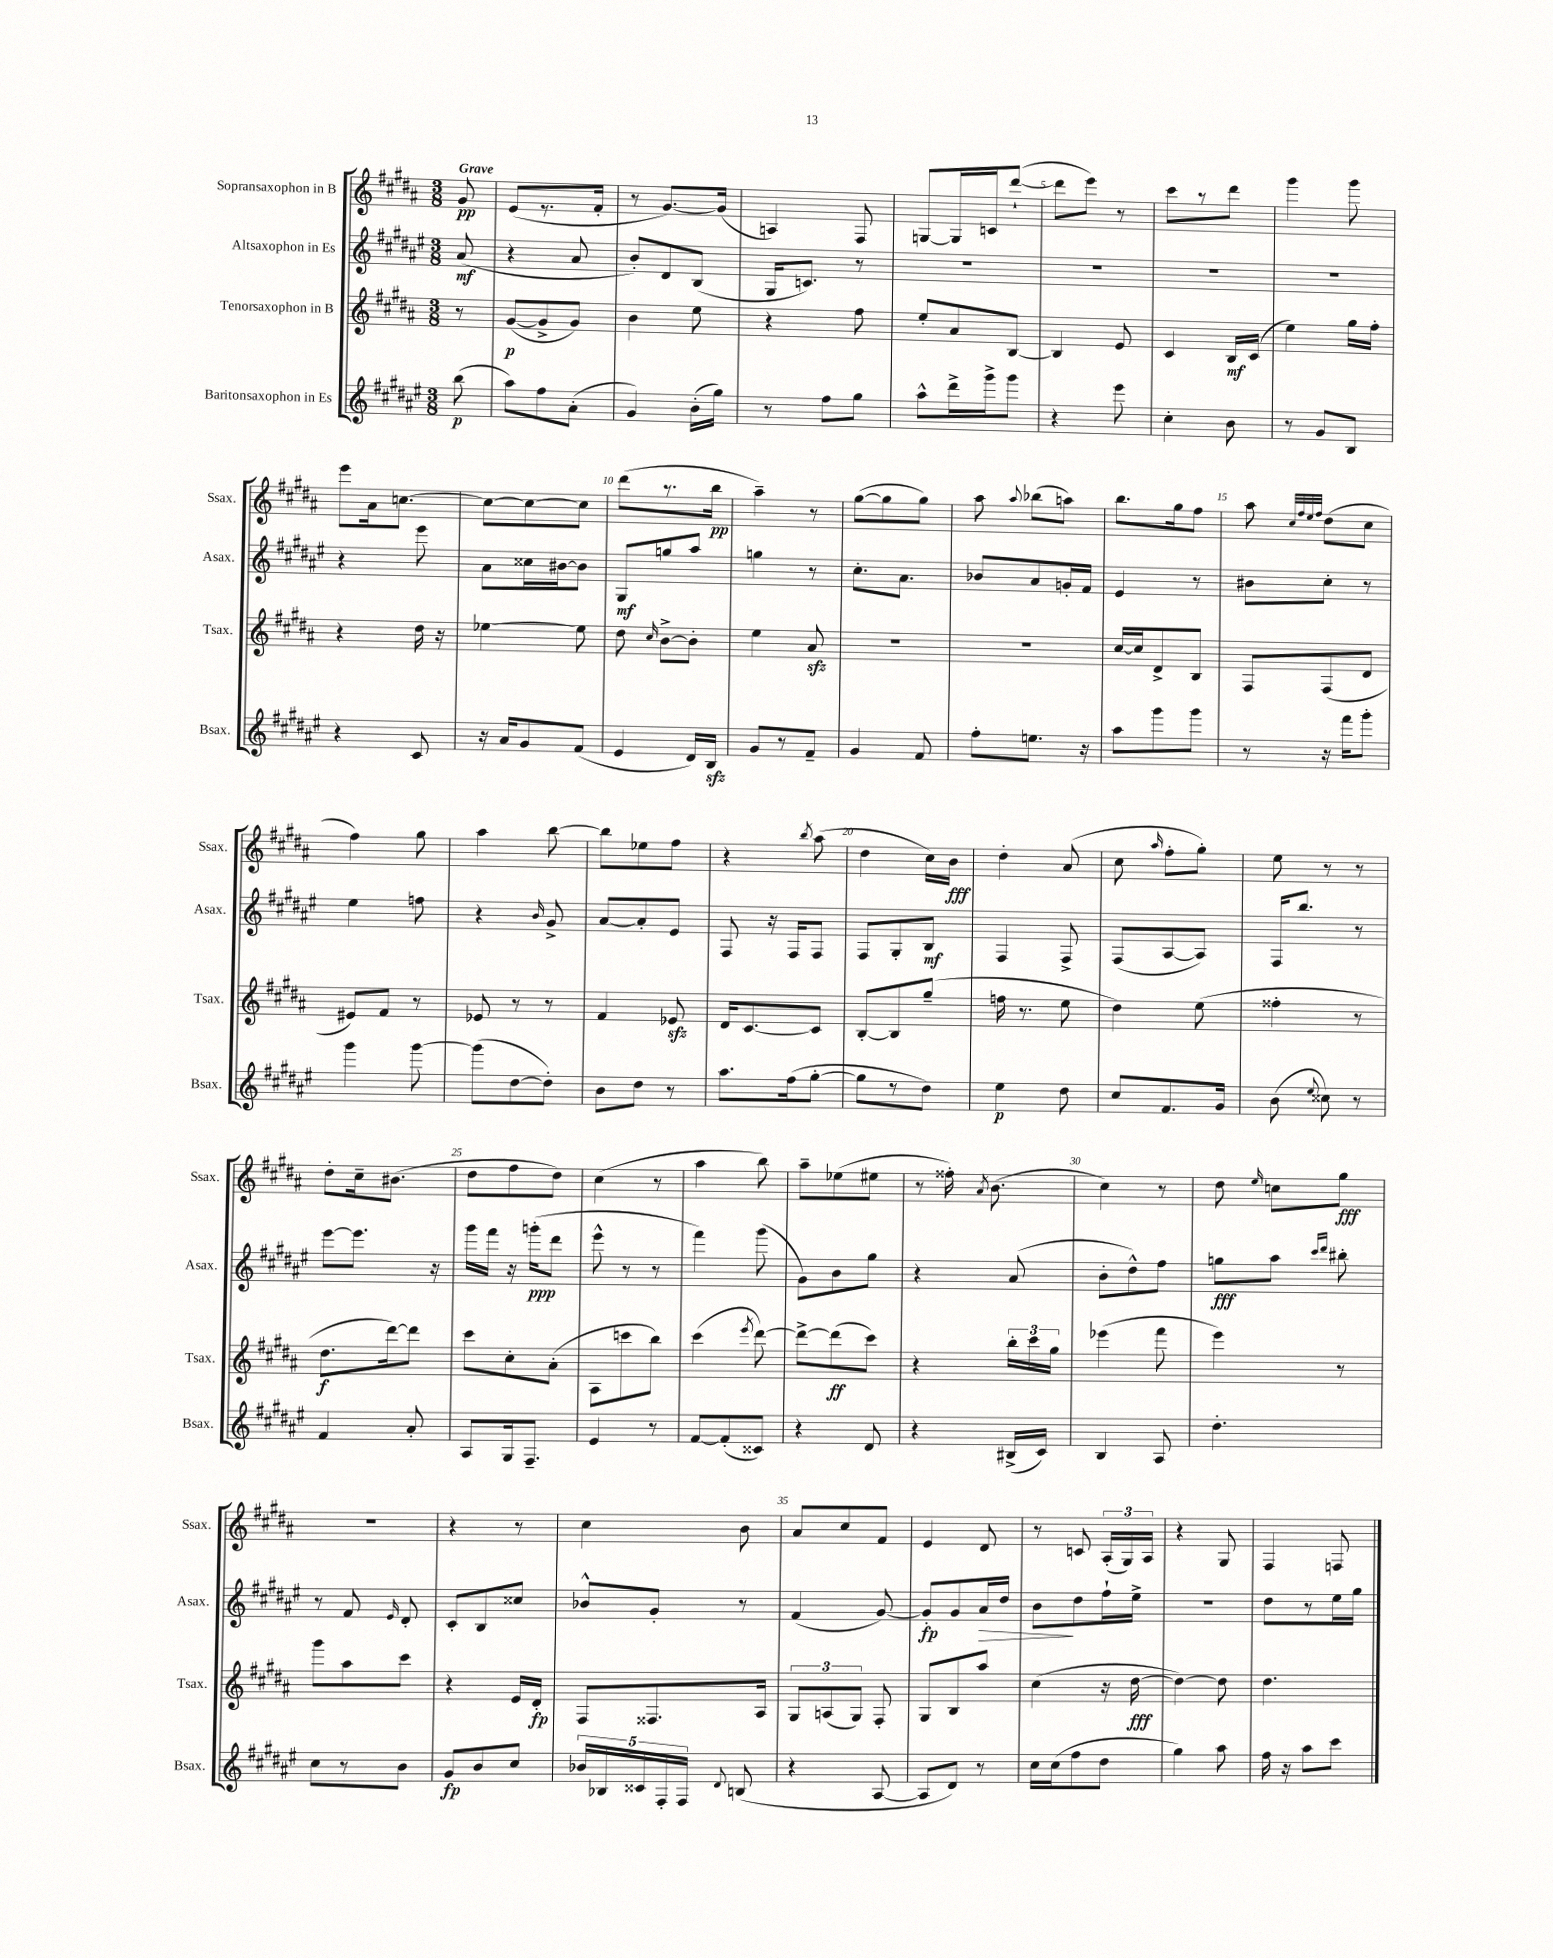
<<
\new StaffGroup <<
\new Staff = "s0" \with { instrumentName = "Sopransaxophon in B" shortInstrumentName = "Ssax." } {
    \clef treble \key b \major \numericTimeSignature \time 3/8 \partial 8 \tempo "Grave"
    \autoBeamOff gis'8\pp |
    e'8[( r8. fis'16]-. |
    r8 gis'8.[~) gis'16]( |
    a4) fis8 |
    g8[~ g16 c'16 dis'''8]~-!( |
    dis'''8[ e'''8]) r8 |
    cis'''8[ r8 dis'''8] |
    gis'''4 gis'''8 |
    e'''8[ ais'16 c''8.]~ |
    c''8[~ c''8~ c''8] |
    dis'''8[( r8. b''16]\pp |
    ais''4--) r8 |
    gis''8[~( gis''8 gis''8]) |
    ais''8 \appoggiatura { ais''8 } bes''8[( a''8]) |
    b''8.[ gis''16 fis''8] |
    ais''8 \grace { cis''32[ fis''32 e''32 fis''32] } dis''8[( cis''8] |
    fis''4) gis''8 |
    ais''4 b''8~ |
    b''8[ ees''8 fis''8] |
    r4 \acciaccatura { b''8 } ais''8( |
    dis''4 cis''16[) b'16]\fff |
    dis''4-. ais'8( |
    cis''8 \grace { ais''16 } fis''8[-. gis''8]-.) |
    e''8 r8 r8 |
    dis''8[-. cis''16-- bis'8.]( |
    dis''8[ fis''8 dis''8]) |
    cis''4( r8 |
    ais''4 b''8) |
    ais''8[-- ees''8( eis''8] |
    r8 fisis''16-.) \acciaccatura { ais'8 } b'8.( |
    cis''4) r8 |
    dis''8 \grace { e''16 } c''8[ gis''8]\fff |
    R4. |
    r4 r8 |
    cis''4 b'8 |
    ais'8[ cis''8 fis'8] |
    e'4 dis'8 |
    r8 c'8 \tuplet 3/2 { ais16[-.( gis16) ais16] } |
    r4 gis8 |
    fis4 f8 \bar "|." |
}
\new Staff = "s1" \with { instrumentName = "Altsaxophon in Es" shortInstrumentName = "Asax." } {
    \clef treble \key fis \major \numericTimeSignature \time 3/8 \partial 8
    \autoBeamOff ais'8\mf( |
    r4 ais'8 |
    b'8[-.) dis'8 b8]( |
    gis16[ c'8.]) r8 |
    R4. |
    R4. |
    R4. |
    R4. |
    r4 eis'''8 |
    ais'8[ cisis''16 bis'16~ bis'8] |
    gis8[\mf g''8 ais''8] |
    g''4 r8 |
    cis''8.[-. ais'8.] |
    bes'8[ ais'8 g'16-. fis'16] |
    eis'4 r8 |
    bis'8[ cis''8]-. r8 |
    eis''4 f''8 |
    r4 \grace { b'16 } gis'8-> |
    ais'8[~ ais'8-. eis'8] |
    fis8 r16 fis16[ fis8] |
    fis8[ gis8-. b8]\mf |
    fis4 fis8-> |
    fis8[( ais8~ ais8]) |
    fis16[ b''8.] r8 |
    eis'''8[~ eis'''8.] r16 |
    gis'''16[ fis'''16] r16 g'''16[-.\ppp( dis'''8] |
    eis'''8-^ r8 r8 |
    fis'''4) gis'''8( |
    gis'8[) b'8 gis''8] |
    r4 ais'8( |
    b'8[-. dis''8-^) fis''8] |
    g''8[\fff ais''8] \grace { cis'''16[ dis'''16] } bis''8-. |
    r8 fis'8 \grace { eis'16 } dis'8-. |
    cis'8[-. b8 cisis''8] |
    bes'8[-^ gis'8]-. r8 |
    fis'4( gis'8~) |
    gis'8[-.\fp gis'8 ais'16\> dis''16] |
    b'8[\! dis''8 fis''16-! eis''16]-> |
    R4. |
    dis''8[ r8 eis''16 gis''16] \bar "|." |
}
\new Staff = "s2" \with { instrumentName = "Tenorsaxophon in B" shortInstrumentName = "Tsax." } {
    \clef treble \key b \major \numericTimeSignature \time 3/8 \partial 8
    \autoBeamOff r8 |
    gis'8[~\p( gis'8-> gis'8]) |
    b'4 e''8 |
    r4 fis''8 |
    e''8[-. ais'8 b8]~ |
    b4 e'8 |
    cis'4 b16[\mf cis'16]( |
    e''4) gis''16[ fis''16]-. |
    r4 dis''16 r16 |
    ees''4~ ees''8 |
    dis''8 \grace { cis''16 } b'8[~-> b'8]-. |
    e''4 ais'8\sfz |
    R4. |
    R4. |
    cis''16[~ cis''16 dis'8-> b8] |
    fis8[ fis8( dis'8] |
    eis'8[) fis'8] r8 |
    ees'8 r8 r8 |
    fis'4 ees'8\sfz |
    dis'16[ cis'8.~ cis'8] |
    b8[~-. b8 gis''8]--( |
    f''16 r8. e''8 |
    dis''4) e''8( |
    fisis''4-. r8 |
    dis''8.[\f dis'''16~) dis'''8] |
    cis'''8[ cis''8-. ais'8]-.( |
    ais8[ c'''8 b''8]) |
    cis'''4( \acciaccatura { e'''8 } dis'''8~) |
    dis'''8[~-> dis'''8\ff( cis'''8]) |
    r4 \tuplet 3/2 { b''16[-. cis'''16 gis''16] } |
    ees'''4( fis'''8 |
    e'''4) r8 |
    gis'''8[ ais''8 cis'''8] |
    r4 e'16[ dis'16]-.\fp |
    fis8[ fisis8. ais16] |
    \tuplet 3/2 { gis8[ a8( gis8]) } fis8-. |
    gis8[ b8 ais''8] |
    cis''4( r16 dis''16~\fff |
    dis''4~) dis''8 |
    dis''4. \bar "|." |
}
\new Staff = "s3" \with { instrumentName = "Baritonsaxophon in Es" shortInstrumentName = "Bsax." } {
    \clef treble \key fis \major \numericTimeSignature \time 3/8 \partial 8
    \autoBeamOff b''8\p( |
    ais''8[) fis''8 ais'8]-.( |
    gis'4) b'16[-.( gis''16]) |
    r8 fis''8[ gis''8] |
    ais''8[-^ dis'''16-> gis'''16-> gis'''8] |
    r4 eis'''8 |
    cis''4-. b'8 |
    r8 gis'8[ b8] |
    r4 cis'8 |
    r16 ais'16[ gis'8 fis'8]( |
    eis'4 dis'16[) b16]\sfz |
    gis'8[ r8 fis'8]-- |
    gis'4 fis'8 |
    fis''8[-. e''8.] r16 |
    ais''8[ gis'''8 gis'''8] |
    r8 r16 fis'''16[ gis'''8]-. |
    gis'''4 gis'''8~ |
    gis'''8[( dis''8~ dis''8]-.) |
    b'8[ dis''8] r8 |
    ais''8.[ fis''16( gis''8]~-. |
    gis''8[ r8 dis''8]) |
    eis''4\p dis''8 |
    cis''8[ fis'8. gis'16] |
    b'8( \appoggiatura { eis''8 } cisis''8) r8 |
    fis'4 ais'8-. |
    ais8[ gis16 fis8.]-- |
    eis'4 r8 |
    fis'8[~ fis'8-.( cisis'8]) |
    r4 dis'8 |
    r4 bis16[->( cis'16]) |
    b4 ais8 |
    dis''4.-. |
    cis''8[ r8 b'8] |
    gis'8[\fp b'8 cis''8] |
    \tuplet 5/4 { bes'16[ bes16 cisis'16 fis16-. fis16] } \appoggiatura { dis'8 } b8( |
    r4 ais8~ |
    ais8[ dis'8]) r8 |
    cis''16[ cis''16( fis''8 dis''8] |
    gis''4) ais''8 |
    fis''16 r16 ais''8[ cis'''8] \bar "|." |
}
>>
>>
\layout { \context { \Score \override BarNumber.break-visibility = ##(#f #t #t) barNumberVisibility = #(every-nth-bar-number-visible 5) } }
